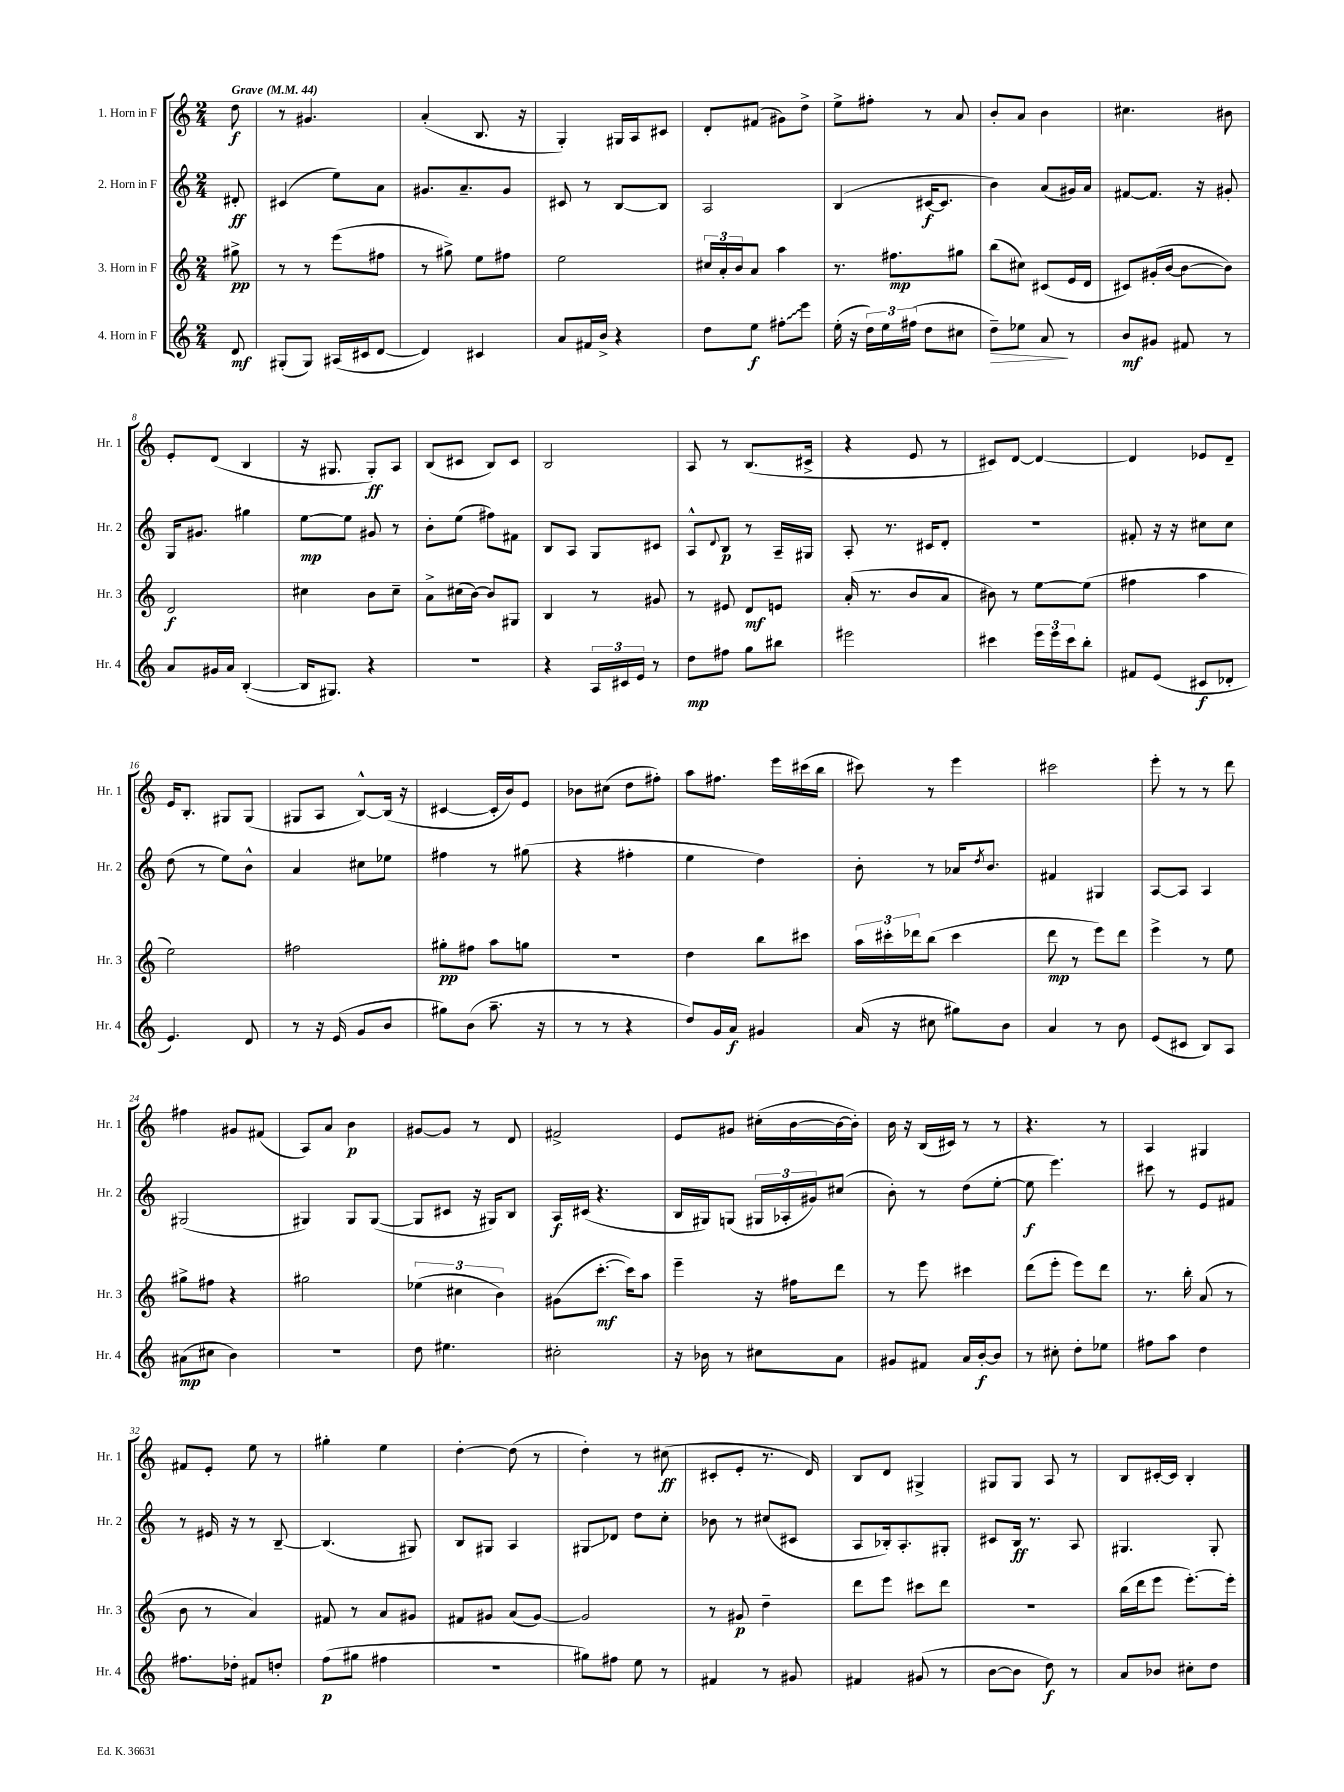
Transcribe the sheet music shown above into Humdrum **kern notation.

**kern	**kern	**kern	**kern
*staff4	*staff3	*staff2	*staff1
*clefG2	*clefG2	*clefG2	*clefG2
*k[]	*k[]	*k[]	*k[]
*M2/4	*M2/4	*M2/4	*M2/4
*MM44	*MM44	*MM44	*MM44
8d	8gg#^	8d#'	8dd
=	=	=	=
(8G#'	8r	(4c#	8r
8G#)	8r	.	4.g#
(16A#	(8eee	8ee)	.
16c#	.	.	.
[8d	8ff#	8a	.
=	=	=	=
4d])	8r	8.g#	(4a'
.	8gg#^)	.	.
.	.	8.a~	.
4c#	8ee	.	8.B
.	8ff#	8g#	.
.	.	.	16r
=	=	=	=
8a	2ee	8c#	4G')
16f#	.	8r	.
16b^	.	.	.
4r	.	[8B	16G#
.	.	.	16A
.	.	8B]	8c#
=	=	=	=
8dd	24cc#	2A	8d'
.	24a'	.	.
.	24b	.	.
8ee	8a	.	(8f#
8ff#'	4aa	.	8g#)
8eee	.	.	8dd^
=	=	=	=
(16ee'	8.r	(4B	8ee^
16r	.	.	.
24dd)	.	.	8ff#'
24ee	.	.	.
.	8.ff#	.	.
(24ff#	.	.	.
8dd	.	[16c#	8r
.	.	8.c#]	.
8cc#	8gg#	.	8a
=	=	=	=
8dd~)	(8bb	4b)	8b'
8ee-	8cc#)	.	8a
8a	(8c#	(8a	4b
8r	16e	16g#)	.
.	16d	16a	.
=	=	=	=
8b	8c#)	[8f#	4.cc#
8g#	(16g#'	8.f#]	.
.	[16b	.	.
8f#	8b_	.	.
.	.	16r	.
8r	8b])	8g#'	8b#
=	=	=	=
8a	2d	16G	8e'
.	.	8.g#	.
16g#	.	.	(8d
16a	.	.	.
([4B'	.	4gg#	4B
=	=	=	=
16B]	4cc#	[8ee	16r
8.G#)	.	.	8.G#
.	.	8ee]	.
4r	8b	8g#	8G#')
.	8cc#~	8r	8A
=	=	=	=
2r	8a^	8b'	(8B
.	(16cc#	(8ee	8c#
.	[16b)	.	.
.	8b]	8ff#)	8B)
.	8G#	8f#	8c#
=	=	=	=
4r	4B	8B	2B
.	.	8A	.
24A	8r	8G	.
24c#	.	.	.
24e	.	.	.
8r	8g#	8c#	.
=	=	=	=
8dd	8r	8A^^	8A
.	.	8qqd	.
8ff#	8e#	8B	8r
8gg	8d	8r	(8.B
8bb#	8e	16A~	.
.	.	16G#	16c#^
=	=	=	=
2eee#	(16a'	8A'	4r
.	8.r	.	.
.	.	8.r	.
.	8b	.	8e
.	.	16c#	.
.	8a	8d'	8r
=	=	=	=
4ccc#	8b#)	2r	8c#)
.	8r	.	[8d
24eee	[8ee	.	4d_
24eee	.	.	.
24ccc#	.	.	.
8bb'	(8ee]	.	.
=	=	=	=
8f#	4ff#	8f#'	4d]
(8e	.	16r	.
.	.	16r	.
8c#	4aa	8cc#	8e-
8d-'	.	8cc#	8d~
=	=	=	=
4.e)	2ee)	(8dd	16e
.	.	.	8.B'
.	.	8r	.
.	.	8ee)	8G#
8d	.	8b^^	(8G#
=	=	=	=
8r	2ff#	4a	8G#
16r	.	.	8A
(16e	.	.	.
8g	.	8cc#	[8B^^)
8b	.	8ee-	(16B]
.	.	.	16r
=	=	=	=
8gg#)	8gg#'	4ff#	[4c#
(8b	8ff#	.	.
8.aa~	8aa	8r	16c#']
.	.	.	16b)
.	8gg	(8gg#	8e
16r	.	.	.
=	=	=	=
8r	2r	4r	8b-
8r	.	.	(8cc#
4r	.	4ff#'	8dd
.	.	.	8ff#')
=	=	=	=
8dd)	4dd	4ee	8aa
16g	.	.	8.ff#
16a	.	.	.
4g#	8bb	4dd)	.
.	.	.	16eee
.	8ccc#	.	(16ccc#
.	.	.	16bb
=	=	=	=
(16a	24aa	8b'	8ccc#)
.	24ccc#'	.	.
16r	.	.	.
.	24ddd-	.	.
8cc#	(8bb	8r	8r
8gg#)	4ccc#	16a-	4eee
.	.	8qdd	.
.	.	8.b	.
8b	.	.	.
=	=	=	=
4a	8ddd	4f#	2ccc#
.	8r	.	.
8r	8eee)	4G#	.
8b	8ddd	.	.
=	=	=	=
(8e	4eee^	[8A	8eee'
8c#	.	8A]	8r
8B)	8r	4A	8r
8A	8ee	.	8ddd
=	=	=	=
(8a#	8gg#^	(2G#	4ff#
8cc#	8ff#	.	.
4b)	4r	.	8g#
.	.	.	(8f#
=	=	=	=
2r	2gg#	4G#)	8A)
.	.	.	8a
.	.	8G#	4b
.	.	([8G#	.
=	=	=	=
8dd	(6ee-	8G#]	[8g#
4.ee#	.	8c#	8g#]
.	6cc#	.	.
.	.	16r	8r
.	.	16G#)	.
.	6b)	.	.
.	.	8B	8d
=	=	=	=
2cc#'	(8g#	16A	2f#^
.	.	(16c#	.
.	[8.ccc'	4.r	.
.	16ccc])	.	.
.	8aa	.	.
=	=	=	=
16r	4eee~	16B	8e
16b-	.	16G#)	.
8r	.	(8G	8g#
8cc#	16r	24G#	(16cc#'
.	.	24A-'	.
.	16ff#	.	[16b
.	.	24g#)	.
8a	8ddd	(8cc#	16b_
.	.	.	16b'])
=	=	=	=
8g#	8r	8b')	16b
.	.	.	16r
8f#	8eee	8r	(16B
.	.	.	16c#)
16a	4ccc#	(8dd	8r
[16b'	.	.	.
8b]	.	[8ee'	8r
=	=	=	=
8r	(8ddd	8ee]	4.r
8cc#'	8eee'	4.eee)	.
8dd'	8eee)	.	.
8ee-	8ddd	.	8r
=	=	=	=
8ff#	8.r	8ccc#	4A
8aa	.	8r	.
.	16bb'	.	.
4dd	(8a	8e	4G#
.	8r	8f#	.
=	=	=	=
8.ff#	8b	8r	8f#
.	8r	16e#	8e'
16dd-'	.	16r	.
8f#	4a)	8r	8ee
8dd'	.	[8B~	8r
=	=	=	=
(8ff	8f#	(4.B]	4gg#'
8gg#	8r	.	.
4ff#	8a	.	4ee
.	8g#	8G#)	.
=	=	=	=
2r	8f#	8B	[4dd'
.	8g#	8G#	.
.	(8a	4A	(8dd]
.	[8g#)	.	8r
=	=	=	=
8gg#)	2g#]	8G#	4dd')
8ff#	.	8d-	.
8ee	.	8dd	8r
8r	.	8cc'	(8cc#
=	=	=	=
4f#	8r	8b-	8c#'
.	8g#	8r	8e'
8r	4dd~	(8cc#	8.r
8g#	.	8c#	.
.	.	.	16d)
=	=	=	=
4f#	8ddd	8A	8B
.	8eee	16B-')	8d
.	.	8.A'	.
(8g#	8ccc#	.	4G#^
8r	8ddd	8G#'	.
=	=	=	=
[8b	2r	8c#	8G#
8b]	.	16B	8G#
.	.	8.r	.
8dd)	.	.	8A
8r	.	8A	8r
=	=	=	=
8a	(16bb	4.G#	8B
.	16ddd	.	.
8b-	8eee	.	[16c#'
.	.	.	16c#]
8cc#'	[8.eee')	.	4B'
8dd	.	8G#'	.
.	16eee']	.	.
==	==	==	==
*-	*-	*-	*-
